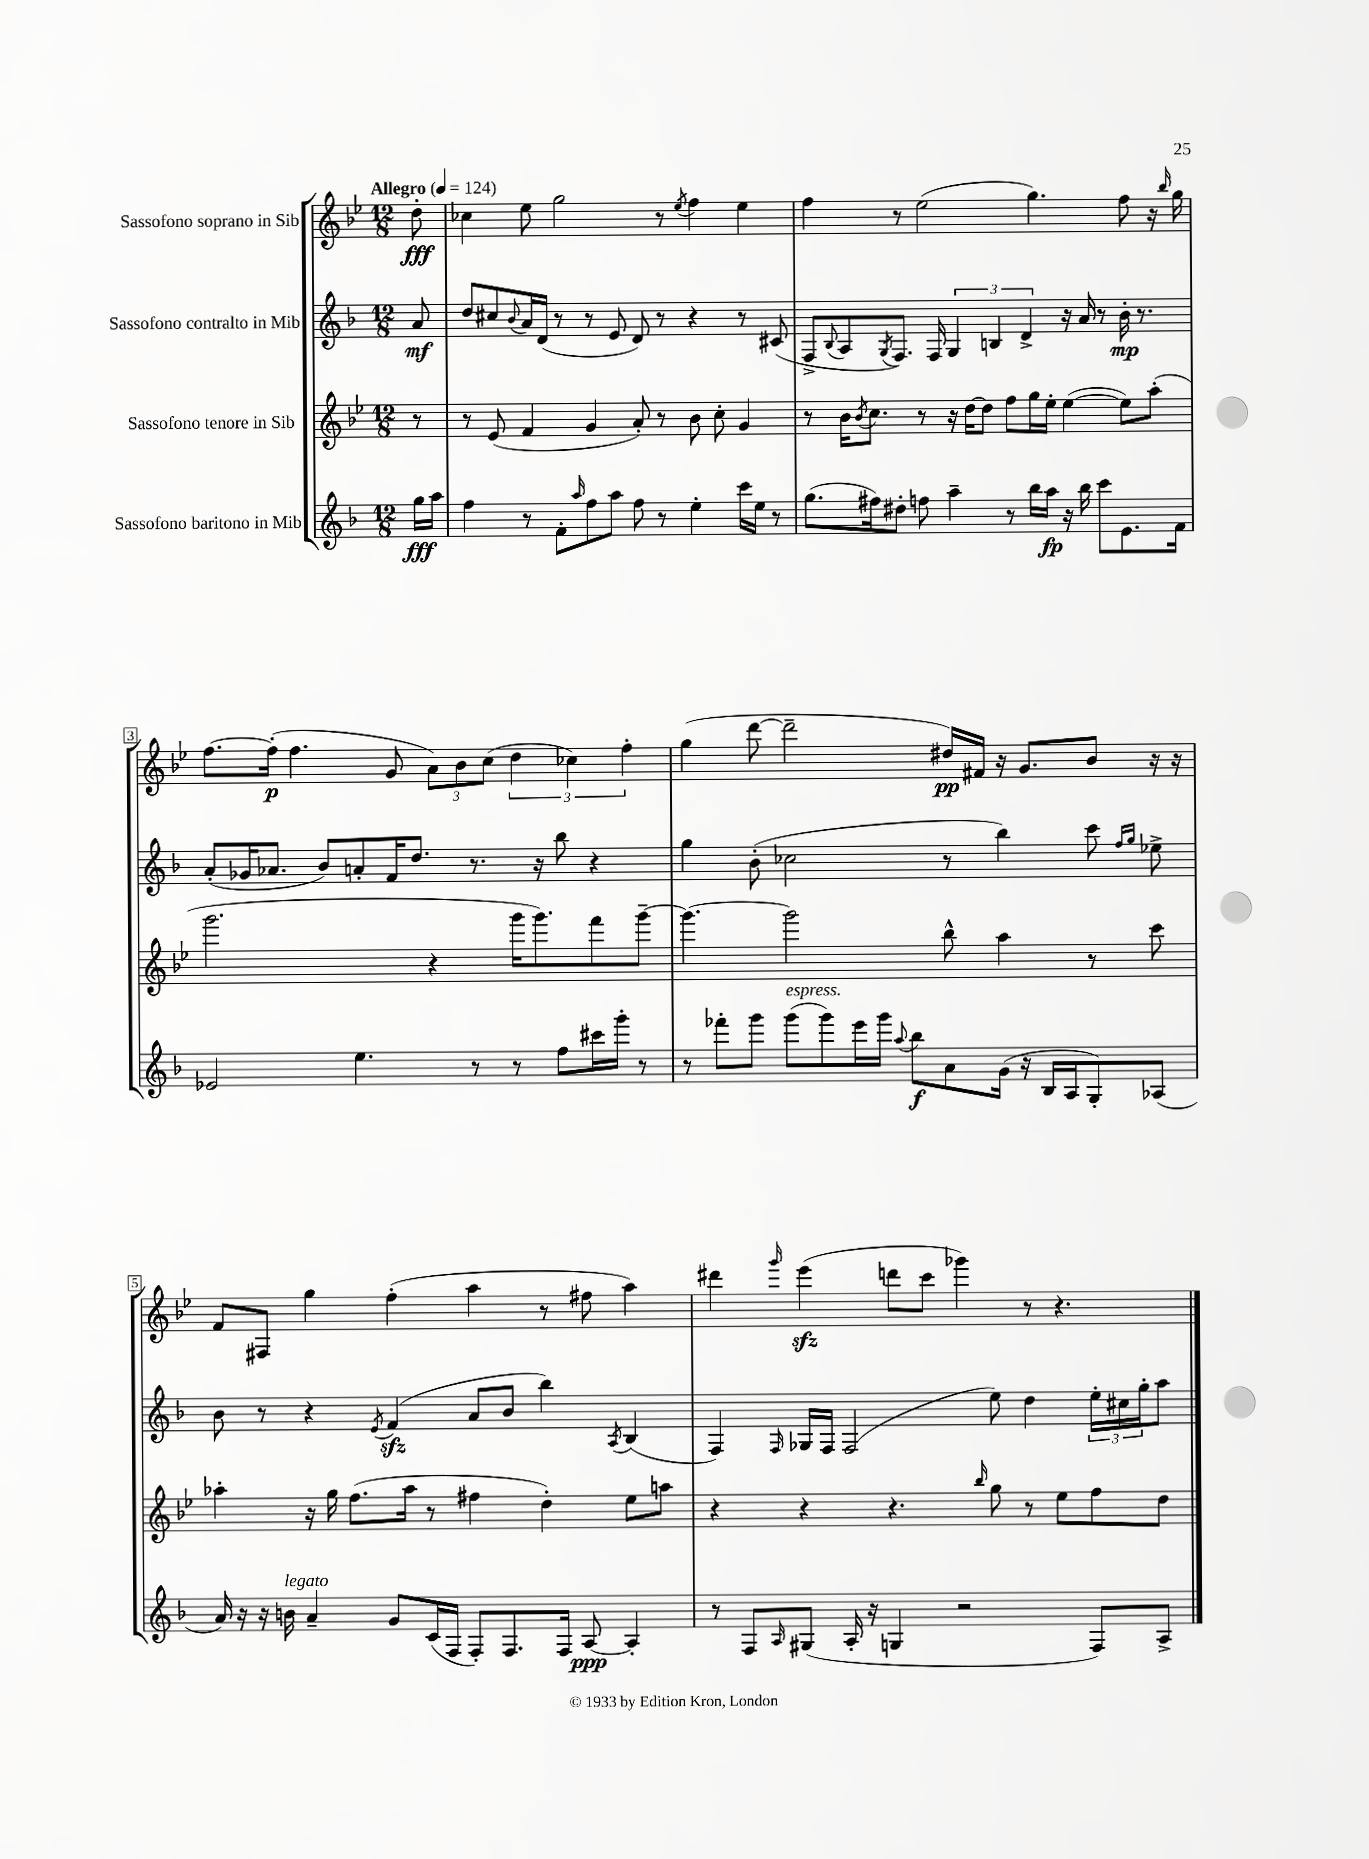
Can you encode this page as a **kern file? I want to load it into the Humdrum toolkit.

**kern	**kern	**kern	**kern
*staff4	*staff3	*staff2	*staff1
*clefG2	*clefG2	*clefG2	*clefG2
*k[b-]	*k[b-e-]	*k[b-]	*k[b-e-]
*M12/8	*M12/8	*M12/8	*M12/8
*MM124	*MM124	*MM124	*MM124
16gg	8r	8a	8dd'
16aa	.	.	.
=	=	=	=
4ff	8r	8dd	4cc-
.	(8e-	8cc#	.
.	.	8qqb-	.
8r	4f	16a	8ee-
.	.	(16d	.
8f'	.	8r	2gg
16qqaa	.	.	.
8ff	4g	8r	.
8aa	.	8e	.
8ff	8a')	8d)	.
8r	8r	8r	8r
.	.	.	8qee-
4ee'	8b-	4r	4ff
.	8cc'	.	.
16ccc	4g	8r	4ee-
16ee	.	.	.
8r	.	(8c#	.
=	=	=	=
(8.gg	8r	8F^	4ff
.	.	8qqB-	.
.	16b-	8A	.
.	8qb-	.	.
16ff#)	8.cc	.	.
.	.	8qG	.
8dd#'	.	8.F)	8r
8ff	8r	.	(2ee-
.	.	16F	.
4aa~	16r	6G	.
.	[16dd	.	.
.	8dd]	.	.
.	.	6B	.
8r	8ff	.	.
.	.	6d^	.
16bb-	16gg	.	4.gg)
16aa	16ee-'	.	.
16r	([4ee-	16r	.
16bb-	.	16a	.
8ccc	.	8r	.
8.e	8ee-])	16b-'	8ff
.	.	8.r	.
.	(8aa'	.	16r
.	.	.	16qqbb-
16f	.	.	16gg
=	=	=	=
2e-	2.ggg	(8a'	[8.ff
.	.	16g-	.
.	.	8.a-	(16ff']
.	.	.	4.ff
.	.	8b-)	.
4.ee	.	8a'	.
.	.	16f	8g
.	.	8.dd	.
.	4r	.	12a)
.	.	.	12b-
8r	.	8.r	.
.	.	.	(12cc
8r	16ggg	.	6dd
.	8.ggg)	16r	.
8ff	.	8bb-	.
.	.	.	6cc-)
16ccc#	8fff	4r	.
16ggg'	.	.	.
.	.	.	6ff'
8r	[8ggg~	.	.
=	=	=	=
8r	4.ggg_	4gg	(4gg
8fff-'	.	.	.
8ggg	.	(8b-'	[8ddd
(8ggg	2ggg]	2cc-	2ddd~]
8ggg)	.	.	.
16eee	.	.	.
16ggg	.	.	.
8qqaa	.	.	.
8bb-	.	.	.
8a	8bb-^^	8r	16dd#)
.	.	.	16f#
(16g	4aa	4bb-)	16r
16r	.	.	8.g
16B-	.	.	.
16A	.	.	.
8G')	8r	8ccc	8b-
.	.	16qqff	.
.	.	16qqgg	.
(8A-	8ccc	8ee-^	16r
.	.	.	16r
=	=	=	=
16a)	4aa-'	8b-	8f
16r	.	.	.
16r	.	8r	8F#
16b	.	.	.
4a~	16r	4r	4gg
.	16gg	.	.
.	(8.ff	.	.
.	.	8qe	.
8g	.	(4f	(4ff'
.	16aa-	.	.
(16c	8r	.	.
16F	.	.	.
8F')	4ff#	8a	4aa
8.F	.	8b-	.
.	4dd')	4bb-)	8r
16F	.	.	.
[8A	.	.	8ff#
.	.	8qA	.
4A']	8ee-	(4B-	4aa)
.	8aa	.	.
=	=	=	=
8r	4r	4F)	4ddd#
8F	.	.	.
16qqA	.	16qqF	16qqggg
(8G#	4r	16G-	(4eee-
.	.	16F	.
16A'	.	(2F	.
16r	.	.	.
4G	4.r	.	8ddd
.	.	.	8ccc
2r	.	.	4ggg-)
.	16qqbb-	.	.
.	8gg	8ee)	.
.	8r	4dd	8r
.	8ee-	.	4.r
8F)	8ff	24ee'	.
.	.	24cc#	.
.	.	24gg'	.
8A^	8dd	8aa	.
==	==	==	==
*-	*-	*-	*-
